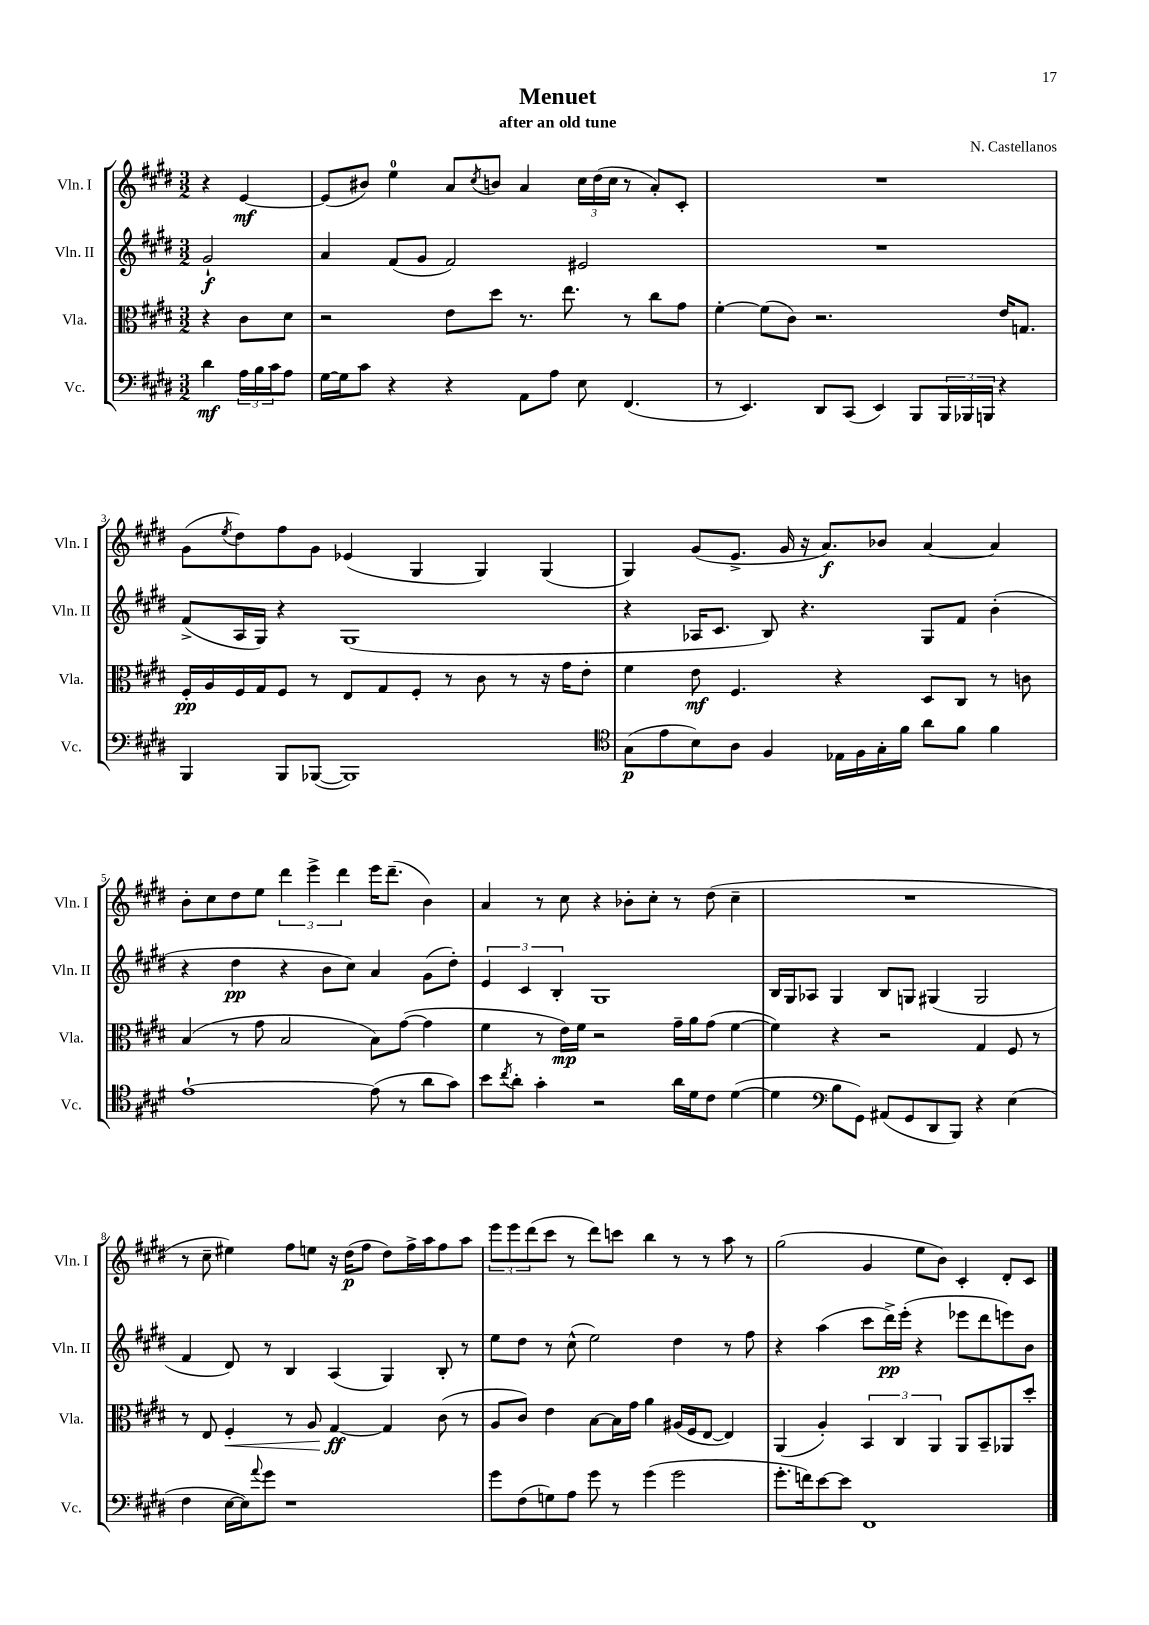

**kern	**kern	**kern	**kern
*staff4	*staff3	*staff2	*staff1
*clefF4	*clefC3	*clefG2	*clefG2
*k[f#c#g#d#]	*k[f#c#g#d#]	*k[f#c#g#d#]	*k[f#c#g#d#]
*M3/2	*M3/2	*M3/2	*M3/2
4d#	4r	2g#`	4r
24A	8c#	.	[4e
24B	.	.	.
24c#	.	.	.
8A	8d#	.	.
=	=	=	=
[16G#	2r	4a	(8e]
16G#]	.	.	.
8c#	.	.	8b#)
4r	.	(8f#	4ee
.	.	8g#	.
4r	8e	2f#)	8a
.	.	.	8qcc#
.	8dd#	.	8b
8AA	8.r	.	4a
8A	.	.	.
.	8.ee	.	.
8E	.	2e#	24cc#
.	.	.	(24dd#
.	.	.	24cc#
(4.FF#	8r	.	8r
.	8cc#	.	8a')
.	8g#	.	8c#'
=	=	=	=
8r	[4f#'	1.r	1.r
4.EE)	.	.	.
.	(8f#]	.	.
.	8c#)	.	.
8DD#	2.r	.	.
(8CC#	.	.	.
4EE)	.	.	.
8BBB	.	.	.
24BBB	.	.	.
24BBB-	.	.	.
24BBB	.	.	.
4r	16e	.	.
.	8.G	.	.
=	=	=	=
4BBB	16F#'	(8f#^	(8g#
.	16A	.	.
.	.	.	8qee
.	16F#	16A	8dd#)
.	16G#	16G#)	.
8BBB	8F#	4r	8ff#
([8BBB-	8r	.	8g#
1BBB-])	8E	(1G#	(4e-
.	8G#	.	.
.	8F#'	.	4G#
.	8r	.	.
.	8c#	.	4G#)
.	8r	.	.
.	16r	.	(4G#
.	16g#	.	.
.	8e'	.	.
=	=	=	=
*clefC4	*	*	*
(8G#	4f#	4r	4G#)
8e	.	.	.
8B)	8e	16A-	(8g#
.	.	8.c#	.
8A	4.F#	.	8.e^
4F#	.	8B)	.
.	.	.	16g#
.	.	4.r	16r
.	.	.	8.a)
16E-	4r	.	.
16F#	.	.	.
16G#'	.	.	8b-
16f#	.	.	.
8a	8D#	8G#	[4a
8f#	8C#	8f#	.
4f#	8r	(4b'	4a]
.	8c	.	.
=	=	=	=
[1e`	(4B	4r	8b'
.	.	.	8cc#
.	8r	4dd#	8dd#
.	8g#	.	8ee
.	2B	4r	6ddd#
.	.	.	6eee^
.	.	8b	.
.	.	.	6ddd#
.	.	8cc#)	.
(8e]	8B)	4a	16eee
.	.	.	(8.ddd#~
8r	([8g#	.	.
8a	4g#]	(8g#	4b)
8g#)	.	8dd#')	.
=	=	=	=
8b	4f#	6e	4a
8qcc#	.	.	.
8a'	.	.	.
.	.	6c#	.
4g#'	8r	.	8r
.	.	6B'	.
.	16e)	.	8cc#
.	16f#	.	.
2r	2r	1G#	4r
.	.	.	8b-'
.	.	.	8cc#'
16a	16g#~	.	8r
16d#	16a	.	.
8c#	(8g#	.	(8dd#
([4d#	[4f#	.	4cc#~
=	=	=	=
4d#]	4f#])	16B	1.r
.	.	16G#	.
.	.	8A-	.
*clefF4	*	*	*
8B	4r	4G#	.
8GG#)	.	.	.
(8AA#	2r	8B	.
8GG#	.	8G	.
8DD#	.	(4G#	.
8BBB)	.	.	.
4r	4G#	2G#	.
(4E	8F#	.	.
.	8r	.	.
=	=	=	=
4F#	8r	4f#	8r
.	8E	.	8cc#~
[16E	4F#'	8d#)	4ee#)
16E])	.	.	.
8qqa	.	.	.
8g#	.	8r	.
1r	8r	4B	8ff#
.	8A	.	8ee
.	[4G#	(4A	16r
.	.	.	(16dd#
.	.	.	8ff#
.	4G#]	4G#)	8dd#)
.	.	.	16ff#^
.	.	.	16aa
.	(8c#	8B'	8ff#
.	8r	8r	8aa
=	=	=	=
8g#	8A	8ee	12eee
.	.	.	12eee
(8F#	8c#)	8dd#	.
.	.	.	(12ddd#
8G)	4e	8r	8ccc#
8A	.	(8cc#^^	8r
8g#	[8B	2ee)	8ddd#)
8r	16B]	.	8ccc
.	16g#	.	.
(4g#	4a	.	4bb
2g#	(16A#	4dd#	8r
.	16F#	.	.
.	[8E	.	8r
.	4E])	8r	8aa
.	.	8ff#	8r
=	=	=	=
8.g#'	(4AA	4r	(2gg#
16f)	.	.	.
[8e	4A')	(4aa	.
8e]	.	.	.
1FF#	6BB	8ccc#	4g#
.	.	16ddd#^)	.
.	6C#	.	.
.	.	(16eee'	.
.	.	4r	8ee
.	6AA	.	.
.	.	.	8b)
.	8AA	8eee-	4c#'
.	8BB~	8ddd#	.
.	8AA-	8eee)	8d#'
.	8dd#'	8b	8c#
==	==	==	==
*-	*-	*-	*-
